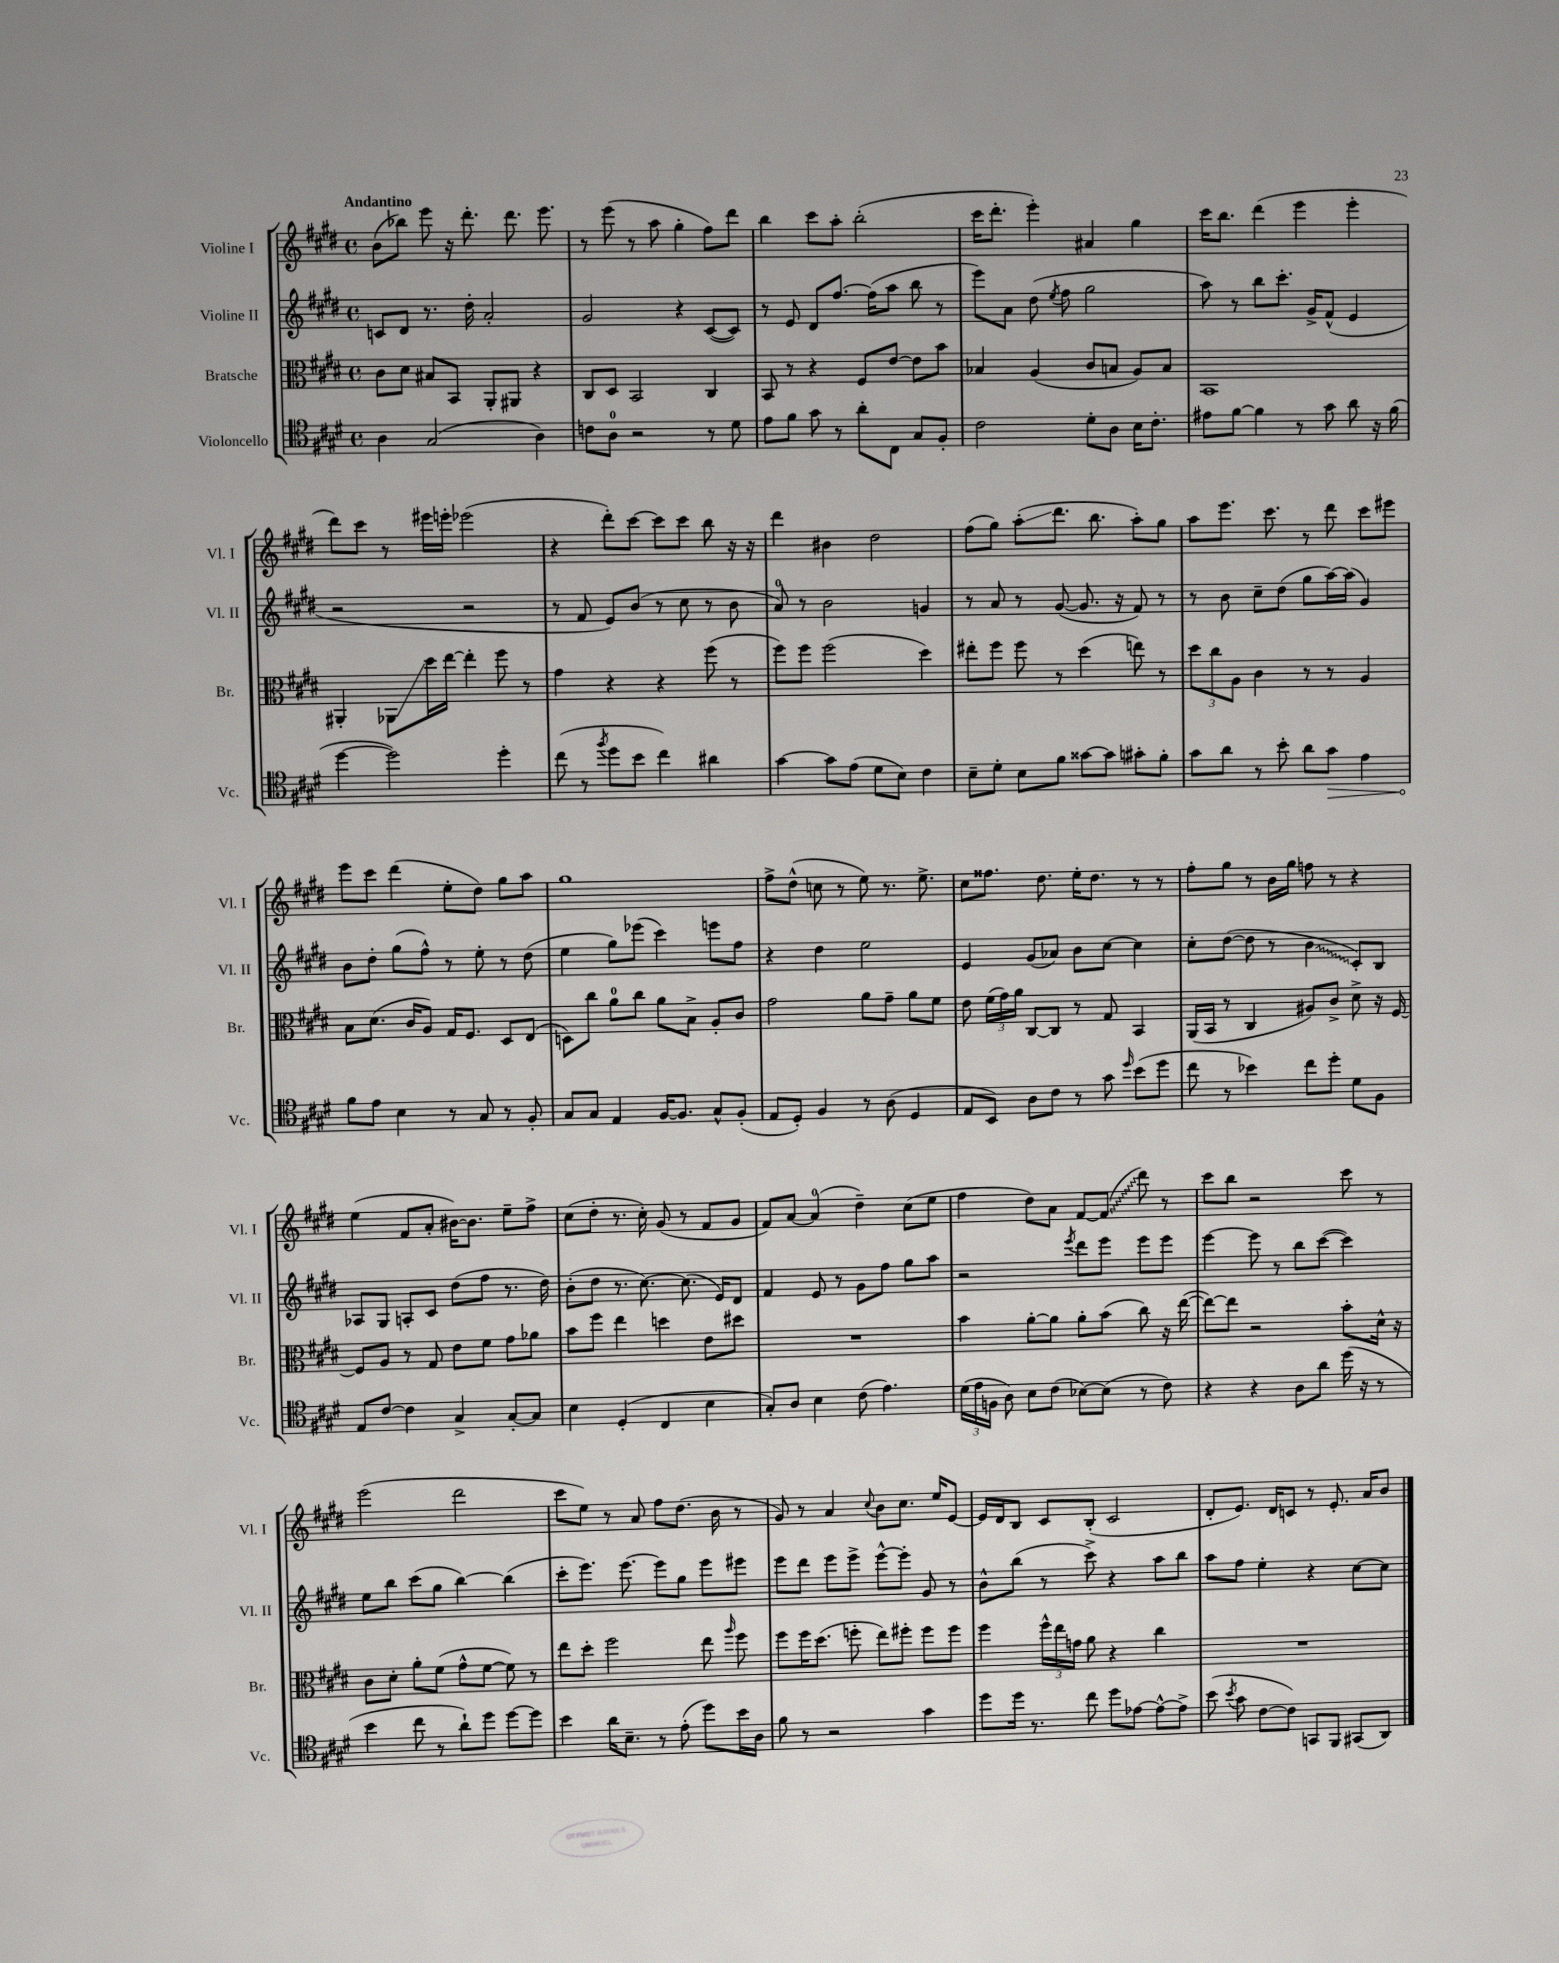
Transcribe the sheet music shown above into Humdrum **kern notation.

**kern	**kern	**kern	**kern
*staff4	*staff3	*staff2	*staff1
*clefC4	*clefC3	*clefG2	*clefG2
*k[f#c#g#d#]	*k[f#c#g#d#]	*k[f#c#g#d#]	*k[f#c#g#d#]
*M4/4	*M4/4	*M4/4	*M4/4
*met(c)	*met(c)	*met(c)	*met(c)
4A\	8c#\L	8c/L	(8b\L
.	8d#\J	8d#/J	8bb-\J)
(2G#/	8B#/L	8.r	8eee\
.	8BB/J	.	16r
.	.	16dd#'\	8.ddd#'\
.	8AA'/L	2a'/	.
.	8AA#/J	.	8.ddd#\
4A\)	4r	.	.
.	.	.	8.eee\
=	=	=	=
8c\L	8C#/L	2g#/	8r
8A\J	8D#/J	.	(8eee\
2r	2BB/	.	8r
.	.	.	8aa\
.	.	4r	4gg#'\
8r	4C#/	([8c#/L	8ff#\L)
8d#\	.	8c#/]J)	8ddd#\J
=	=	=	=
8e\L	8BB/	8r	4bb\
8f#\J	8r	8e/	.
8g#\	4r	8d#/L	8ccc#\L
8r	.	[8.ff#/J	8aa'\J
8a'\L	8F#/L	.	(2bb'\
.	.	(16ff#\]LK	.
8C#\J	[8e/J	8aa\J	.
8G#/L	8e\]L	8bb\	.
8F#'/J	8b\J	8r	.
=	=	=	=
2c#\	4B-/	8eee\L)	16ccc#\LK
.	.	.	8.ddd#'\J
.	.	8a\J	.
.	(4A/	(8dd#\	4eee'\)
.	.	8qee/	.
.	.	8ff#\	.
8d#'\L	8c#/L	2gg#\	4a#/
8A\J	8B/J	.	.
16B\LK	8A/L)	.	4gg#\
8.c#'\J	.	.	.
.	8B/J	.	.
=	=	=	=
8e#\L	1BB	8aa\)	16ccc#\LK
.	.	.	8.bb\J
[8f#\J	.	8r	.
4f#\]	.	8bb\L	(4ddd#\
.	.	8.ccc#'\J	.
8r	.	.	4eee\
.	.	16g#^/LK	.
8g#\	.	(8f#^^/J	.
8a\	.	4e/	4eee'\
16r	.	.	.
(16f#\	.	.	.
=	=	=	=
[4dd#\	4AA#'/	2r	8ddd#\L)
.	.	.	8ccc#\J
2dd#\])	8AA-\L	.	8r
.	16dd#\L	.	16eee#\LL
.	[16ee\JJ	.	16eee'\JJ
.	4ee'\]	2r	(2eee-\
4dd#'\	8ff#\	.	.
.	8r	.	.
=	=	=	=
(8cc#\	4g#\	8r	4r
8r	.	8f#/	.
8qff#/	.	.	.
8dd#\L	4r	8e/L)	8ddd#'\L)
8b\J	.	(8b/J	[8ccc#\J
4cc#\)	4r	8r	8ccc#\]L
.	.	8cc#\	8ccc#\J
4a#\	(8ff#\	8r	8bb\
.	8r	8b\	16r
.	.	.	16r
=	=	=	=
[4g#\	8ff#\L)	8a/)	4ddd#\
.	8ff#\J	8r	.
8g#\]L	(2ff#\	2b\	4b#\
(8e\J	.	.	.
8d#\L	.	.	2dd#\
8B\J)	.	.	.
4c#\	4dd#\)	4g/	.
=	=	=	=
8B~\L	8ee#'\L	8r	(8ff#\L
8d#'\J	8ff#\J	8a/	8gg#\J)
8B\L	8ff#\	8r	(8aa'\L
8f#\J	8r	([8g#/	8.ddd#\J
[8g##\L	(4dd#\	8.g#/]	.
.	.	.	8.bb\
8g##\]J	.	.	.
.	.	16r	.
8g#'\L	8ee\)	8f#/)	8aa'\L)
8f#'\J	8r	8r	8gg#\J
=	=	=	=
8g#\L	12dd#\L	8r	8aa\L
.	12cc#\	.	.
8a\J	.	8b\	8.eee\J
.	12A\J	.	.
8r	4c#\	8cc#~\L	.
.	.	.	8.ccc#\
8b'\	.	(8dd#\J	.
8a\L	8r	8gg#\L	8r
8g#\J	8r	[16aa\L)	8ddd#\
.	.	(16aa\]JJ	.
4e\	4A/	4g#/)	8ccc#\L
.	.	.	8eee#\J
=	=	=	=
8f#\L	8B\L	8b\L	8eee\L
8e\J	(8.d#\J	8dd#'\J	8ccc#\J
4B\	.	(8gg#\L	(4ddd#\
.	16c#/LK	.	.
.	8A/J)	8ff#^^\J)	.
8r	16G#/LK	8r	8ee'\L
.	8.F#/J	.	.
8G#/	.	8ee'\	8dd#\J)
8r	8D#/L	8r	8gg#\L
8F#'/	(8E/J	(8dd#\	8aa\J
=	=	=	=
8G#/L	8D\L)	4ee\	1gg#
8G#/J	8cc#\J	.	.
4E/	8a\L	8gg#\L)	.
.	8cc#\J	(8eee-\J	.
[16F#/LK	8a\L	4ccc#\)	.
8.F#/]J	.	.	.
.	8B^\J	.	.
8G#^^/L	8A'/L	8eee\L	.
(8F#'/J	8c#/J	8ff#\J	.
=	=	=	=
8E/L	2g#\	4r	8ff#^\L
8D#'/J)	.	.	(8dd#^^\J
4F#/	.	4dd#\	8cc\
.	.	.	8r
8r	8a\L	2ee\	8ee\)
(8A\	8g#~\J	.	8.r
4D#/	8a\L	.	.
.	.	.	8.ee^\
.	8f#\J	.	.
=	=	=	=
8E/L	8e\	4e/	8cc#\L
8BB/J)	(24f#\LL	.	8.ff##\J
.	24g#\)	.	.
.	24a\JJ	.	.
8A\L	[8C#/L	(8g#/L	.
.	.	.	8.dd#\
8c#\J	8C#/]J	8a-/J)	.
8r	8r	8b\L	16ee'\LK
.	.	.	8.dd#\J
8g#\	8G#/	[8cc#\J	.
16qqdd#/	.	.	.
(8b\L	4BB/	4cc#\]	8r
8dd#\J	.	.	8r
=	=	=	=
8cc#\	(16AA/LL	8cc#'\L	8ff#'\L
.	16BB/JJ	.	.
8r	8r	([8dd#\J	8gg#\J
4b-\)	4C#/	8dd#\]	8r
.	.	8r	16b\LL
.	.	.	16gg#\JJ
8cc#\L	8A#/L)	4b\	8ff\
8dd#'\J	8c#^/J	.	8r
8d#\L	8d#^\	8c#'/L)	4r
8F#\J	16r	8B/J	.
.	[16F#/	.	.
=	=	=	=
8E/L	8F#/]L	8A-/L	(4ee\
[8c#/J	8A/J	8G#/J	.
4c#\]	8r	8A'/L	8f#/L
.	8G#/	8c#/J	8a'/J
4G#^/	8e\L	(8dd#\L	[16b#\LK)
.	.	.	8.b#\]J
.	8f#\J	8ff#\J	.
[8G#'/L	8g#\L	8.r	8ee~\L
8G#/]J	8a-\J	.	8ff#^\J
.	.	16dd#\)	.
=	=	=	=
4B\	8b\L	(8b'\L	(8cc#\L
.	8ff#\J	8dd#\J	8dd#'\J
(4D#'/	4ee\	8.r	8.r
.	.	[8.cc#\)	16cc#'\)
4C#/	4dd\	.	(8g#/
.	.	(8.cc#\]	8r
4B\	8e\L	.	8f#/L
.	.	16e/LK)	.
.	8dd#\J	8d#/J	8g#/J
=	=	=	=
8G#'/L)	1r	4f#/	8f#/L)
8A/J	.	.	[8a/J
4B\	.	8e/	(4a/]
.	.	8r	.
(8c#\	.	8g#\L	4dd#~\)
4.e\)	.	8ff#\J	.
.	.	8gg#\L	(8cc#\L
.	.	8aa\J	8ee\J
=	=	=	=
(24d#\LL	4b\	2r	4ff#\
24e\	.	.	.
24F\JJ	.	.	.
8A\)	.	.	.
8B\L	[8a'\L	.	8dd#\L)
(8c#\J	8a\]J	.	8a\J
.	.	8qeee/	.
[8B-\L)	8a'\L	8ddd#\L	[8f#/L
(8B-\]J	(8b\J	8eee\J	(8f#/]J
8r	8cc#\)	8eee\L	8ddd#\)
8c#\)	16r	8eee\J	8r
.	([16ee\	.	.
=	=	=	=
4r	8ee\_L)	[4eee\	8ccc#\L
.	8ee\]J	.	8bb\J
4r	2r	8eee\]	2r
.	.	8r	.
8A\L	.	8bb\L	.
8a\J	.	([8ccc#\J	.
(16dd#\	8b'\L	4ccc#\])	8ccc#\
16r	.	.	.
8r	16d#^^\Jk	.	8r
.	16r	.	.
=	=	=	=
4b\	8c#\L	8ee\L	(2eee\
.	8d#'\J	8bb\J	.
8cc#\	8a'\L	(8ccc#\L	.
8r	(8f#\J	8gg#\J	.
8a`\L)	8g#^^\L	[4bb\)	2ddd#\
8dd#\J	[8f#\J	.	.
[8dd#\L	8f#\])	(4bb\]	.
8dd#\]J	8r	.	.
=	=	=	=
4b\	8ee\L	8ccc#'\L	8ccc#\L
.	8dd#'\J	8.eee\J)	8ee\J)
16a\LK	2ff#\	.	8r
8.B~\J	.	[8.eee\	.
.	.	.	8a/
8r	.	8eee\]L	8ff#\L
(8e'\	.	8gg#\J	(8.dd#\J
8dd#\L)	8ee\	8eee\L	.
.	.	.	16b\
.	16qqaa/	.	.
16b\L	8ff#\	8eee#\J	8r
16A\JJ	.	.	.
=	=	=	=
8f#\	8ff#\L	8eee\L	8g#/)
8r	16ff#\K	8ddd#\J	8r
.	(8.dd#\J	.	.
2r	.	8eee\L	4a/
.	8ff'\	8eee^\J	.
.	.	.	8qqcc#/
.	8ee\L)	[8eee^^\L	8b\L
.	8ff#'\J	8eee'\]J	8.cc#\J
4g#\	8ff#\L	8g#/	.
.	.	.	16ee/LK
.	8ff#\J	8r	[8e/J
=	=	=	=
8dd#\L	4ff#\	8b^^\L	16e/]LL
.	.	.	16d#/J
16dd#\Jk	.	(8bb\J	8B/J
8.r	.	.	.
.	24ff#^^\LL	8r	8c#/L
.	24ee\	.	.
.	24g\JJ	.	.
8cc#\	8a\	8ccc#^\)	(8B'/J
8dd#\L	4r	4r	2c#/
[8e-\J	.	.	.
8e-^^\_L	4cc#\	8aa\L	.
8e-^\]J	.	8bb\J	.
=	=	=	=
(8b\	1r	8aa\L	8d#'/L
8qb/	.	.	.
8g#\	.	8ff#\J	8.e/J)
[8c#\L	.	4ee'\	.
.	.	.	16d#/LK
8c#\]J)	.	.	8c/J
8GG/L	.	4r	8r
8FF#/J	.	.	8.e'/
(8GG#/L	.	[8cc#\L	.
.	.	.	16a/LK
8AA/J)	.	8cc#\]J	8b/J
==	==	==	==
*-	*-	*-	*-
